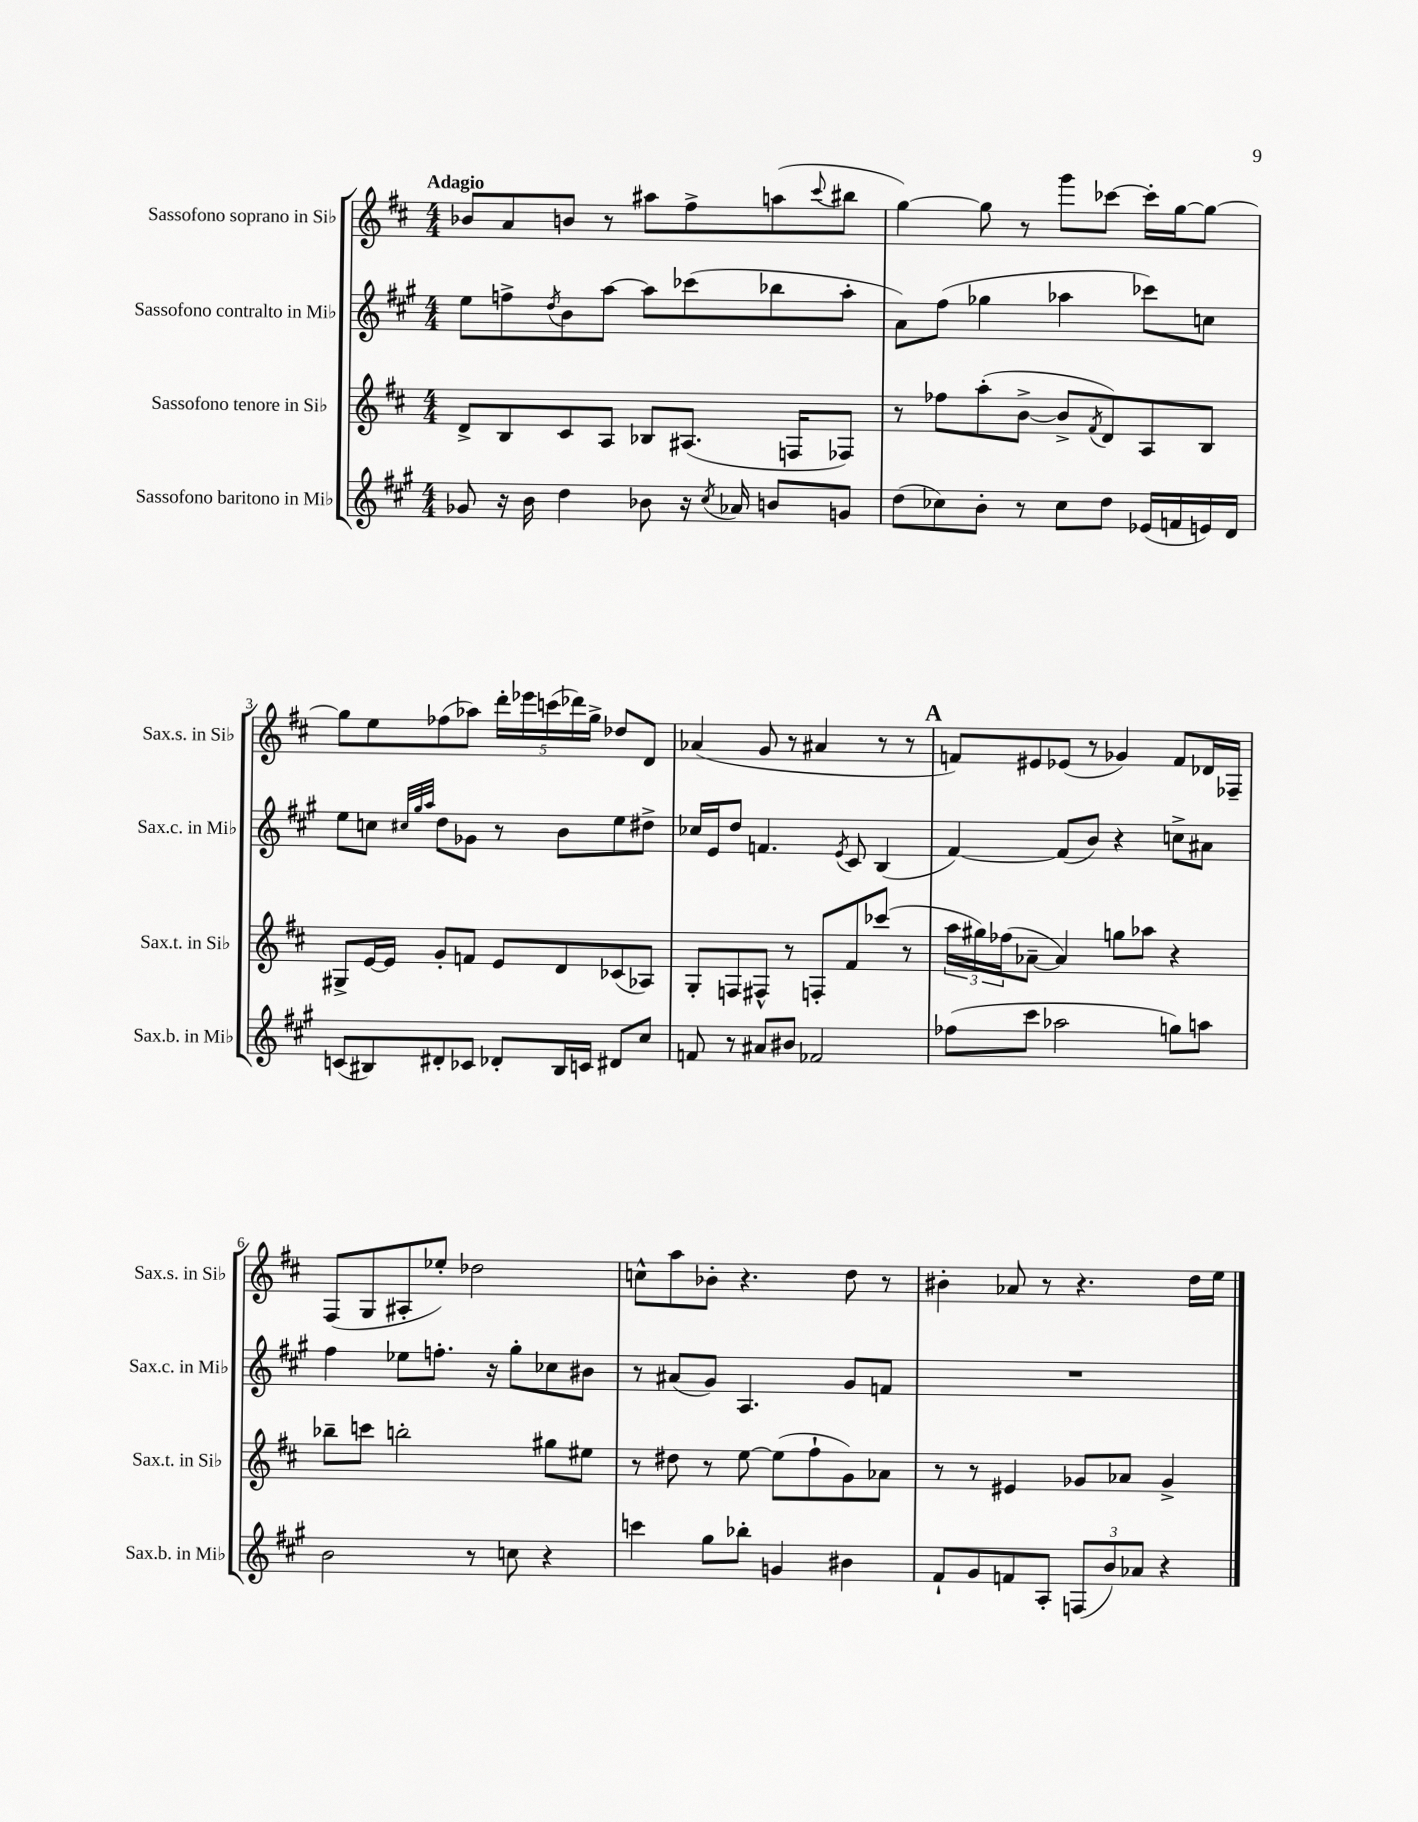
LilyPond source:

<<
\new StaffGroup <<
\new Staff = "s0" \with { instrumentName = "Sassofono soprano in Sib" shortInstrumentName = "Sax.s. in Sib" } {
    \clef treble \key d \major \numericTimeSignature \time 4/4 \tempo "Adagio"
    bes'8 a'8 b'8 r8 ais''8 fis''8-> a''8( \appoggiatura { cis'''8 } bis''8 |
    g''4~) g''8 r8 g'''8 ces'''8~ ces'''16-. g''16~ g''8~ |
    g''8 e''8 fes''8( aes''8) \tuplet 5/4 { d'''16-. ees'''16 c'''16( des'''16) g''16-> } des''8 d'8 |
    aes'4( g'8 r8 ais'4 r8 r8 |
    \mark \markup { \bold "A" } f'8) eis'8 ees'8( r8 ges'4) f'8 des'16 fes16-- |
    fis8( g8 ais8-. ees''8-.) des''2 |
    c''8-^ a''8 bes'8-. r4. d''8 r8 |
    bis'4-. aes'8 r8 r4. d''16 e''16 \bar "|." |
}
\new Staff = "s1" \with { instrumentName = "Sassofono contralto in Mib" shortInstrumentName = "Sax.c. in Mib" } {
    \clef treble \key a \major \numericTimeSignature \time 4/4
    e''8 f''8-> \acciaccatura { d''8 } b'8 a''8~ a''8 ces'''8( bes''8 a''8-. |
    a'8) fis''8( ges''4 aes''4 ces'''8) c''8 |
    e''8 c''8 \grace { cis''32 gis''32 a''32 } d''8 ges'8 r8 b'8 e''8 dis''8-> |
    ces''16 e'16 d''8 f'4. \acciaccatura { e'8 } cis'8 b4( |
    \mark \markup { \bold "A" } fis'4~) fis'8( b'8) r4 c''8-> ais'8 |
    fis''4 ees''8 f''8.-. r16 gis''8-. ces''8 bis'8 |
    r8 ais'8( gis'8) a4. gis'8 f'8 |
    R1 \bar "|." |
}
\new Staff = "s2" \with { instrumentName = "Sassofono tenore in Sib" shortInstrumentName = "Sax.t. in Sib" } {
    \clef treble \key d \major \numericTimeSignature \time 4/4
    d'8-> b8 cis'8 a8 bes8 ais8.( f16 fes8) |
    r8 fes''8 a''8-.( b'8~-> b'8-> \acciaccatura { fis'8 } d'8) a8 b8 |
    gis8-> e'16~ e'16 g'8-. f'8 e'8 d'8 ces'8( aes8) |
    g8-. f8 fis8-^ r8 f8-. fis'8 ces'''8( r8 |
    \mark \markup { \bold "A" } \tuplet 3/2 { a''16 gis''16) fes''16( } aes'8~-- aes'4) g''8 aes''8 r4 |
    bes''8-- c'''8 b''2-. gis''8 eis''8 |
    r8 dis''8 r8 e''8~ e''8( fis''8-! g'8) aes'8 |
    r8 r8 eis'4 ges'8 aes'8 ges'4-> \bar "|." |
}
\new Staff = "s3" \with { instrumentName = "Sassofono baritono in Mib" shortInstrumentName = "Sax.b. in Mib" } {
    \clef treble \key a \major \numericTimeSignature \time 4/4
    ges'8 r16 b'16 d''4 bes'8 r16 \acciaccatura { cis''8 } aes'16 b'8 g'8 |
    d''8( ces''8) b'8-. r8 ces''8 d''8 ees'16( f'16 e'16) d'16 |
    c'8( bis8) dis'8-. ces'8 des'8-. bis16 c'16 dis'8 cis''8 |
    f'8 r8 ais'8 bis'8 fes'2 |
    \mark \markup { \bold "A" } fes''8( cis'''8 aes''2 g''8) a''8 |
    b'2 r8 c''8 r4 |
    c'''4 gis''8 bes''8-. g'4 bis'4 |
    fis'8-! gis'8 f'8 a8-. \tuplet 3/2 { f8( b'8) aes'8 } r4 \bar "|." |
}
>>
>>
